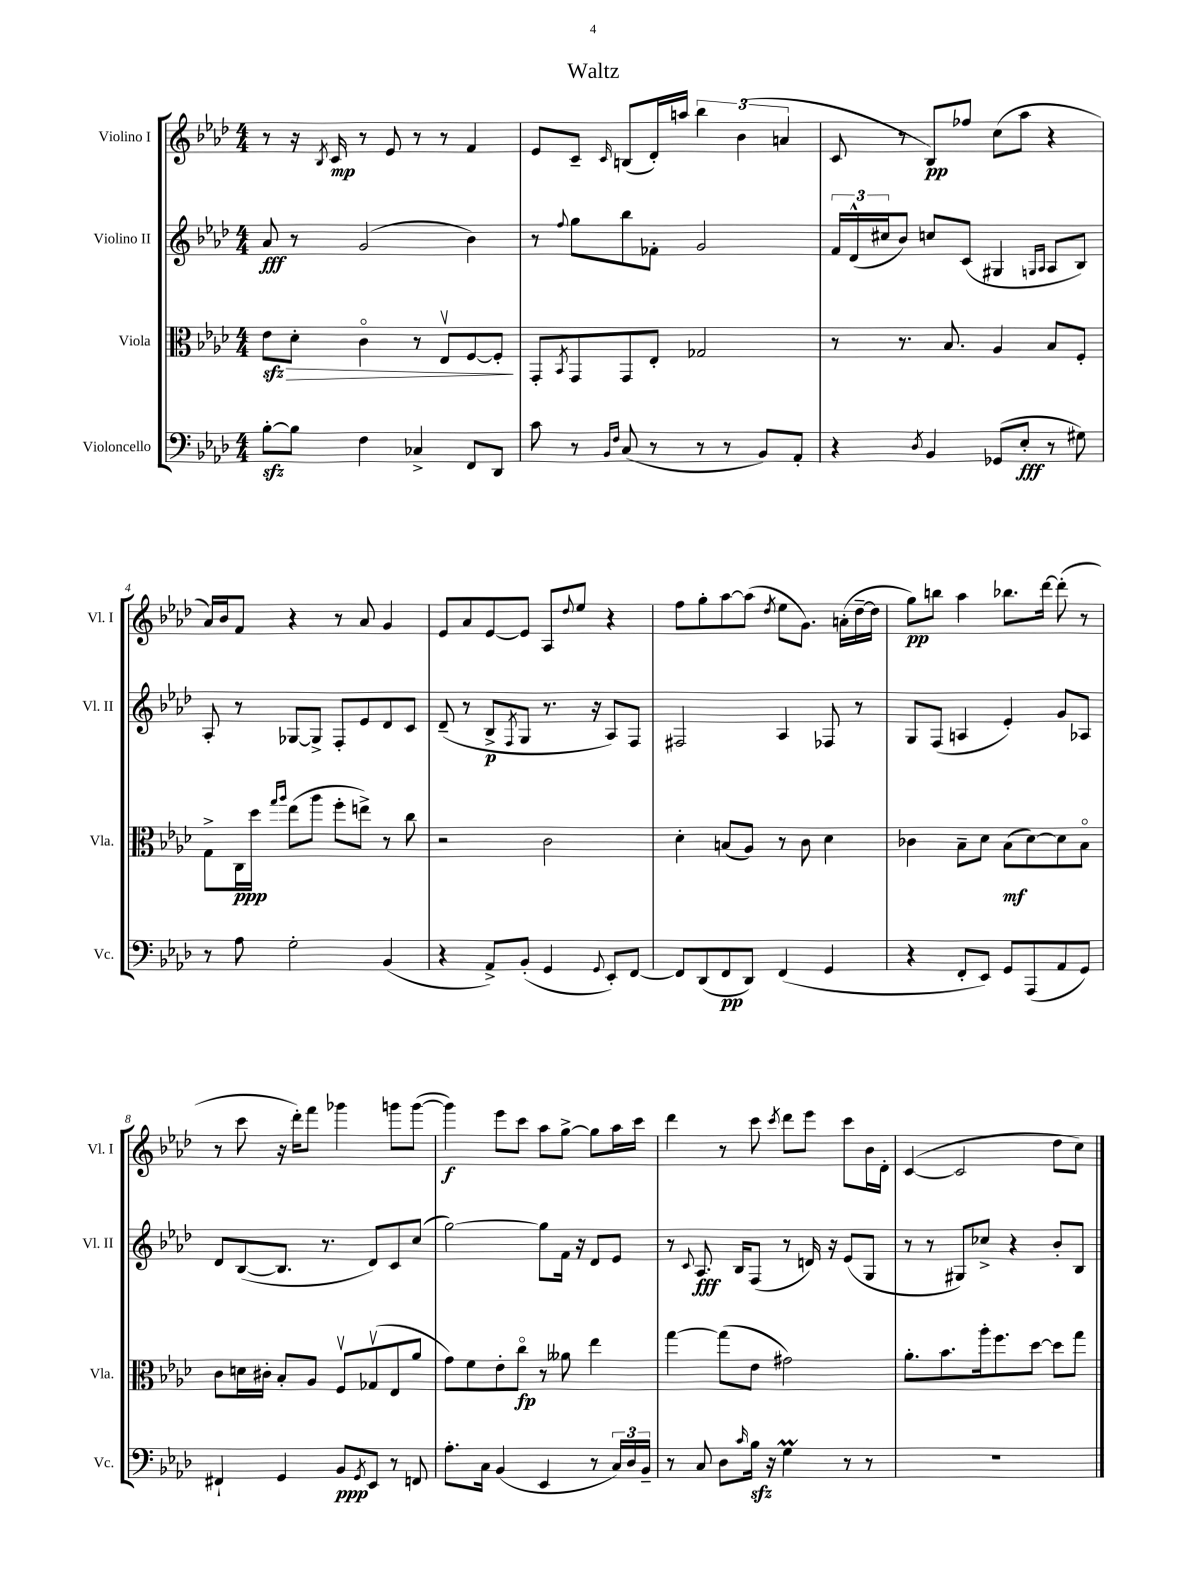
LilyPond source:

\header { title = "Waltz" }
<<
\new StaffGroup <<
\new Staff = "s0" \with { instrumentName = "Violino I" shortInstrumentName = "Vl. I" } {
    \clef treble \key aes \major \numericTimeSignature \time 4/4
    r8 r16 \acciaccatura { bes8 } c'16\mp r8 ees'8 r8 r8 f'4 |
    ees'8 c'8-- \grace { c'16 } b8( des'16-.) a''16 \tuplet 3/2 { bes''4 bes'4( a'4 } |
    c'8 r8 bes8\pp) fes''8 c''8( aes''8 r4 |
    aes'16) bes'16 f'8 r4 r8 aes'8 g'4 |
    ees'8 aes'8 ees'8~ ees'8 aes8 \appoggiatura { des''8 } ees''8 r4 |
    f''8 g''8-. aes''8~ aes''8( \acciaccatura { des''8 } ees''8 g'8.) a'16-.( des''16~-- des''16 |
    g''8\pp) b''8 aes''4 bes''8. des'''16~ des'''8-.( r8 |
    r8 c'''8 r16 des'''16-.) f'''8 ges'''4 g'''8 g'''8~( |
    g'''4\f) ees'''8 c'''8 aes''8 g''8~-> g''8 aes''16 c'''16 |
    des'''4 r8 c'''8 \acciaccatura { c'''8 } des'''8 ees'''8 c'''8 bes'16 des'16-. |
    c'4~( c'2 des''8 c''8) \bar "|." |
}
\new Staff = "s1" \with { instrumentName = "Violino II" shortInstrumentName = "Vl. II" } {
    \clef treble \key aes \major \numericTimeSignature \time 4/4
    aes'8\fff r8 g'2( bes'4) |
    r8 \appoggiatura { f''8 } g''8 bes''8 fes'8-. g'2 |
    \tuplet 3/2 { f'16 des'16-^( cis''16 } bes'8) c''8 c'8( gis4 \grace { g16 aes16 } aes8 bes8) |
    aes8-. r8 ges8~ ges8-> f8-. ees'8 des'8 c'8 |
    des'8--( r8 bes8->\p \acciaccatura { f8 } g8 r8. r16 aes8) f8 |
    fis2 aes4 fes8 r8 |
    g8 f8( a4 ees'4-.) g'8 aes8 |
    des'8 bes8~( bes8. r8. des'8) c'8 c''8( |
    g''2~) g''8 f'16 r16 des'8 ees'8 |
    r8 \appoggiatura { c'8 } aes8.\fff bes16 f8( r8 d'16) r16 ees'8( g8 |
    r8 r8 gis8) ces''8-> r4 bes'8-. bes8 \bar "|." |
}
\new Staff = "s2" \with { instrumentName = "Viola" shortInstrumentName = "Vla." } {
    \clef alto \key aes \major \numericTimeSignature \time 4/4
    ees'8\sfz\> des'8-. c'4\flageolet r8 ees8\upbow f8~ f8-.\! |
    g,8-. \acciaccatura { bes,8 } g,8 g,8 ees8-. ges2 |
    r8 r8. bes8. aes4 bes8 f8-. |
    g8-> c16\ppp des''16 \grace { g''16 aes''16 } ees''8( aes''8 f''8-. e''8->) r8 c''8 |
    r2 c'2 |
    des'4-. b8( aes8) r8 c'8 des'4 |
    ces'4 bes8-- des'8 bes8\mf( des'8~) des'8 bes8\flageolet |
    c'8 d'16 cis'16-. bes8-. aes8 f8\upbow ges8\upbow( ees8 aes'8 |
    g'8) f'8 ees'8-. c''8\flageolet\fp r8 aeses'8 ees''4 |
    g''4~ g''8( ees'8 gis'2) |
    aes'8.-. bes'8. aes''16-. f''8. des''8~ des''8 g''8 \bar "|." |
}
\new Staff = "s3" \with { instrumentName = "Violoncello" shortInstrumentName = "Vc." } {
    \clef bass \key aes \major \numericTimeSignature \time 4/4
    bes8~-.\sfz bes8 f4 ces4-> f,8 des,8 |
    c'8 r8 \grace { bes,16 f16 } c8( r8 r8 r8 bes,8) aes,8-. |
    r4 \acciaccatura { des8 } bes,4 ges,8( ees8-.\fff r8 gis8) |
    r8 aes8 g2-. bes,4( |
    r4 aes,8->) bes,8-.( g,4 \appoggiatura { g,8 } ees,8-.) f,8~ |
    f,8 des,8( f,8\pp des,8) f,4( g,4 |
    r4 f,8-. ees,8) g,8 aes,,8( aes,8 g,8) |
    fis,4-! g,4 bes,8\ppp \acciaccatura { g,8 } ees,8 r8 f,8 |
    aes8.-. c16 bes,4( ees,4 r8 \tuplet 3/2 { c16) des16 bes,16-- } |
    r8 c8 des8 \grace { c'16 } bes16\sfz r16 g4\prall r8 r8 |
    R1 \bar "|." |
}
>>
>>
